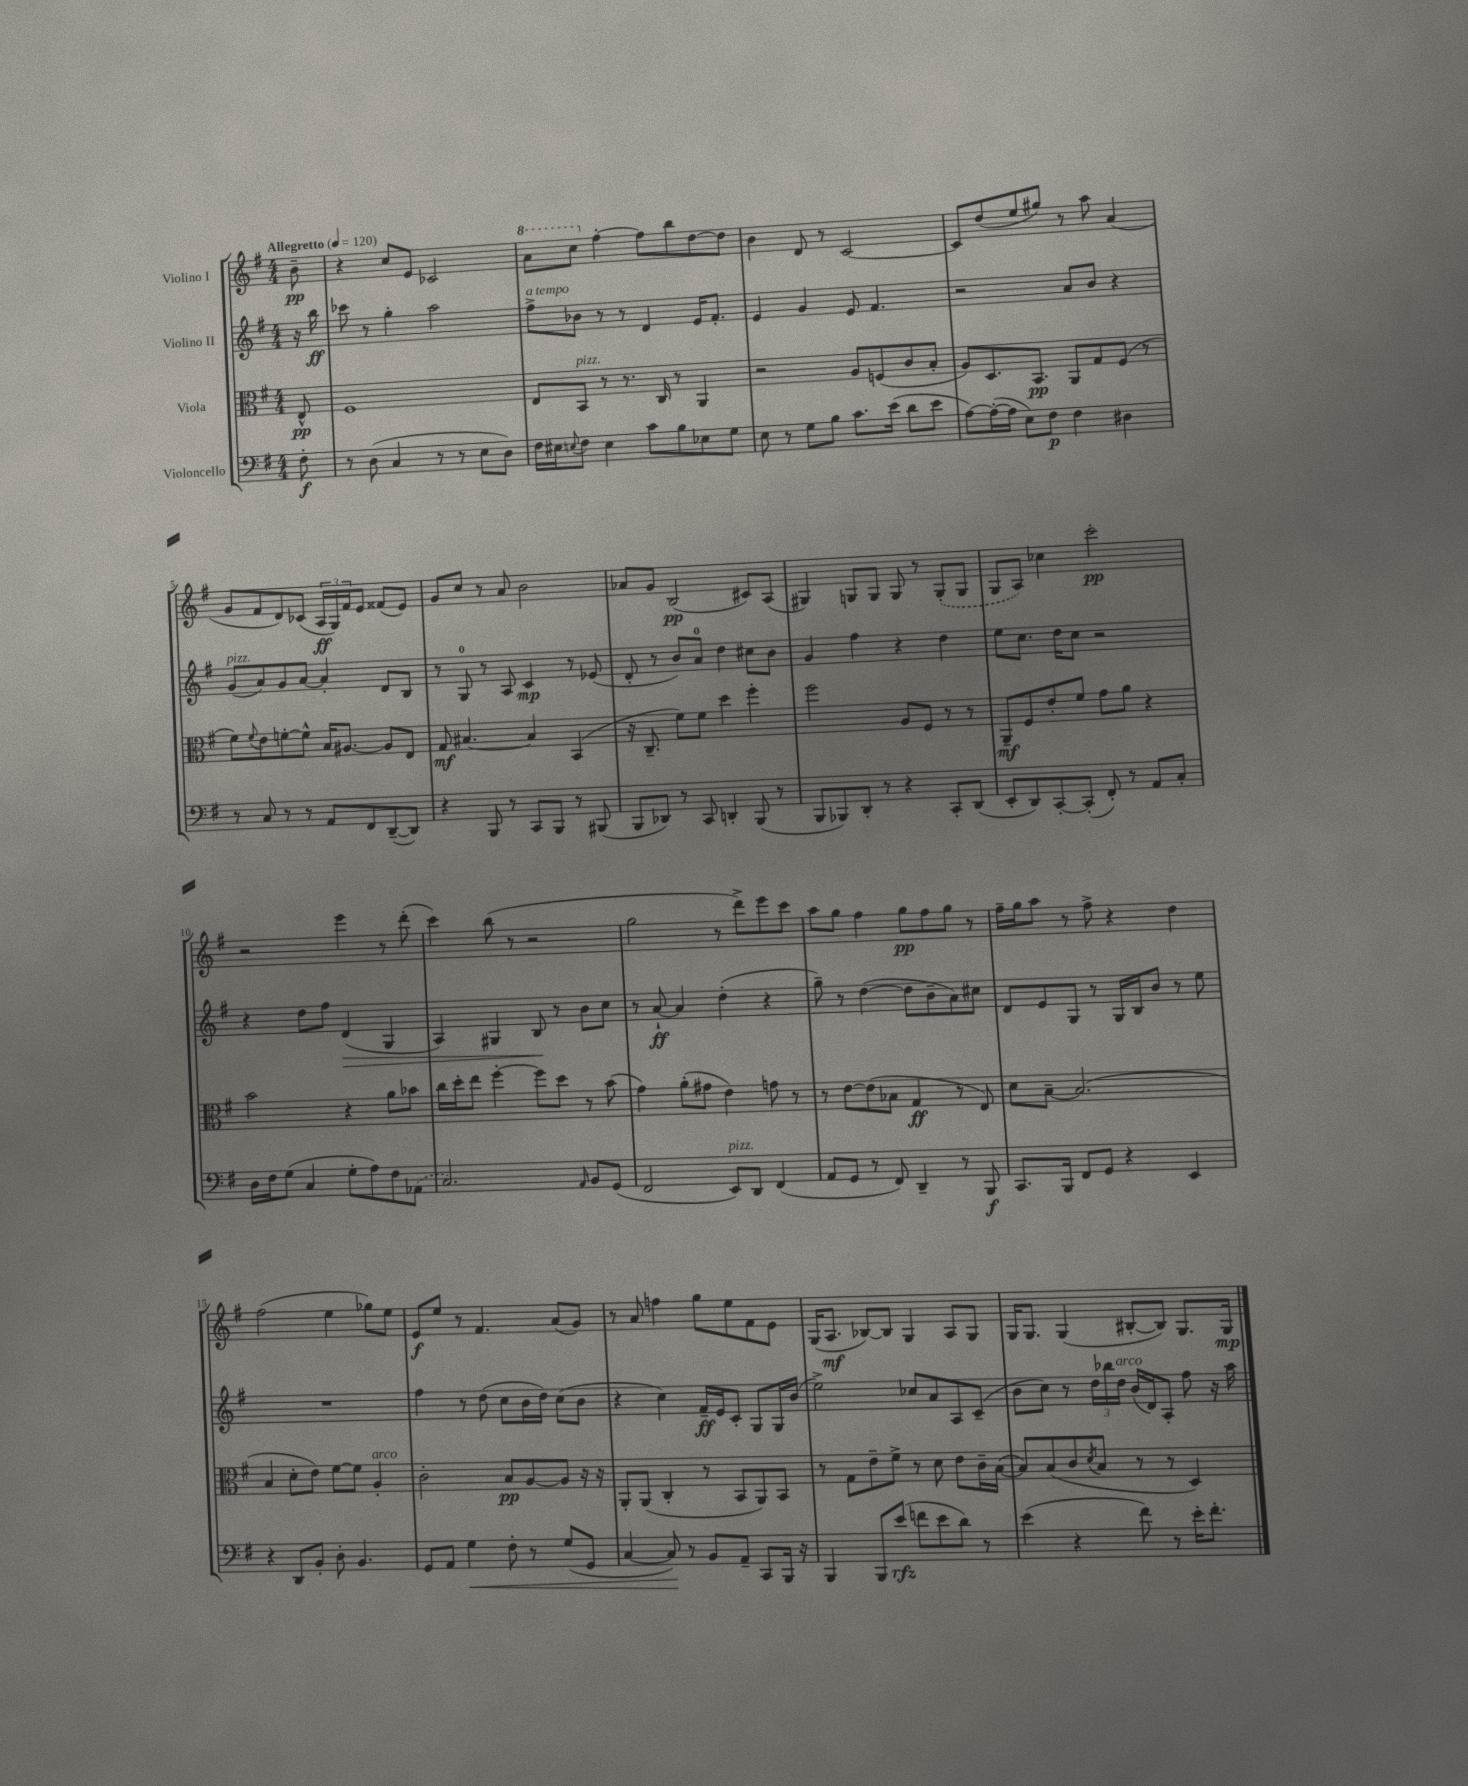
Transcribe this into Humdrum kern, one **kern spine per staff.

**kern	**kern	**kern	**kern
*staff4	*staff3	*staff2	*staff1
*clefF4	*clefC3	*clefG2	*clefG2
*k[f#]	*k[f#]	*k[f#]	*k[f#]
*M4/4	*M4/4	*M4/4	*M4/4
*MM120	*MM120	*MM120	*MM120
8F#'	8E^^	16r	8b~
.	.	16bb	.
=	=	=	=
8r	1F#	8ccc-	4r
(8D	.	8r	.
4C	.	4gg'	8cc
.	.	.	8e
8r	.	2aa	2c-
8r	.	.	.
8E	.	.	.
8D)	.	.	.
=	=	=	=
16F#	8E	8ff#^	8aa
16E#	.	.	.
8qqE	.	.	.
8F#	8BB	8b-	8ccc
4E	8r	8r	[4ff#'
.	8.r	8r	.
8c	.	4d	8ff#]
.	16C	.	.
8B	8r	.	8bb
8E-	4AA	16e	[8dd
.	.	8.f#'	.
8G	.	.	8dd]
=	=	=	=
8E	2r	4e	4b
8r	.	.	.
8G	.	4g	8d
8B	.	.	8r
8.c	8A	8e	[2c
.	(8F	4.f#	.
(16e	.	.	.
8d	8c	.	.
8e	8B'	.	.
=	=	=	=
[8A)	8A)	2r	8c]
(16A'_	8.D	.	(8dd
16A]	.	.	.
8E)	.	.	8ee
.	8.BB	.	.
8F#	.	.	8gg#)
4F#	8AA	8a	8r
.	8G	8b	8aa
4D#	(8F#	4r	(4a
.	8r	.	.
=	=	=	=
8r	8f#)	(8g	8g
.	8qqf#	.	.
8C	8e	8a)	8f#
8r	[8f'	8g	8d)
8r	8f^^]	[8a	(8c-
8AA	16B	4a']	24A
.	.	.	24G)
.	[8.A#	.	.
.	.	.	24f#
8FF#	.	.	8e
([8DD~	8A#]	8d	(8f##
8DD])	8E	8B	8e)
=	=	=	=
4r	8G	8r	8g
.	[4.B#	8G	8cc
8BBB	.	8r	8r
8r	.	8A	8a
8CC	4B#]	4c	2b
8BBB	.	.	.
8r	(4BB	8r	.
(8BBB#	.	(8e-	.
=	=	=	=
8BBB	16r	8d'	8a-
.	8.C~	.	.
8DD-)	.	8r	8g
8r	8f#)	8b)	(2B
8CC	8f#	8a	.
4DD'	4dd	4dd	.
(8BBB	4ff#'	8cc#	8c#)
8r	.	8b	(8A
=	=	=	=
8BBB	2ff#	4g	4G#)
8BBB-)	.	.	.
8DD'	.	4ff#	8G
8r	.	.	8G
4r	8A	4r	8G
.	8F#	.	8r
8CC'	8r	4dd	(8G'
(8DD	8r	.	8G
=	=	=	=
8EE'	8AA~	8ee	8G
8DD)	8F#	8.cc	8A)
[8CC'	8e'	.	4cc-
.	.	16dd	.
(8CC']	8f#	8cc	.
8FF#')	8g	2r	2ccc'
8r	8a	.	.
8AA	4r	.	.
8C'	.	.	.
=	=	=	=
16D	2b	4r	2r
16F#	.	.	.
(8G	.	.	.
4C	.	8dd	.
.	.	8ff#	.
8G'	4r	(4d	4eee
8A)	.	.	.
8F#	8a	4G	8r
(8AA-	8b-	.	(8ddd'
=	=	=	=
2.C)	16cc	4A)	4ccc)
.	16dd'	.	.
.	8ee	.	.
.	[4ff#'	4G#	(8bb
.	.	.	8r
.	8ff#]	8B	2r
.	8dd	8r	.
16qqAA	.	.	.
8BB	8r	8b	.
(8GG	(8b	8cc	.
=	=	=	=
2FF#	4g)	8r	2gg
.	.	[8a`	.
.	(8a'	4a]	.
.	8g#	.	.
8EE)	4e)	(4dd'	8r
8DD	.	.	8ddd^)
(4FF#	8g	4r	8eee
.	8r	.	8ccc
=	=	=	=
8AA	8r	8gg~)	8aa
8GG	[8e	8r	8gg
8r	(8e]	([4dd	4ff#
8FF#)	8B-	.	.
4DD~	4G	8dd]	8gg
.	.	8b~	8ff#
8r	8r	8a)	8gg
8BBB	8E)	8cc#	8r
=	=	=	=
8.CC	8d	8d	16ff#~
.	.	.	16gg
.	[8B~	8e	8aa
16BBB	.	.	.
8FF#	(2.B]	8G	8r
8GG	.	8r	8ff#^
4r	.	16G	4r
.	.	16B	.
.	.	8b	.
4EE	.	8r	4dd
.	.	8ee	.
=	=	=	=
4r	4B	1r	(2ff#
8DD	8d'	.	.
8BB'	8e)	.	.
8D'	[8f#	.	4ee
4.BB	8f#]	.	.
.	4A'	.	8gg-)
.	.	.	8ee
=	=	=	=
8GG	2c'	4ff#	8e
8AA	.	.	8ee
4G	.	8r	8r
.	.	(8dd	4.f#
8F#'	8B	8cc	.
8r	[8A	16b	.
.	.	16dd)	.
(8G	8A]	(8cc	(8a
8GG	16r	8b	8g)
.	16r	.	.
=	=	=	=
[4C	8AA'	4r	8r
.	(8AA	.	8a
8C])	4C'	4cc)	4ff
8r	.	.	.
8BB	8r	16f#~	8gg
.	.	16e	.
8AA~	8BB	8c'	8ee
8CC	8AA)	8G	8f#
16BBB	8BB	16G	8e
16r	.	(16b	.
=	=	=	=
4BBB	8r	2ee^)	(16G
.	.	.	8.A
.	8G	.	.
8BBB	8e~	.	[8B-)
(8e	8f#^	.	8B-]
8f	8r	8cc-	4G
8e	8d	8a	.
8d)	8e	8A	8A
8r	16c~	(8c~	8G
.	([16B	.	.
=	=	=	=
(4e	8B])	8b	16G
.	.	.	8.G
.	(8B	8cc)	.
4r	8c	8r	(4G
.	8qd	.	.
.	8B	24dd	.
.	.	24bb-	.
.	.	24dd	.
8f#)	8r	(16b	[8B#'
.	.	16d)	.
8r	8r	8A'	8B#])
16e'	4D)	8ff#	8.G
8.f#'	.	.	.
.	.	16r	.
.	.	16aa	16G
==	==	==	==
*-	*-	*-	*-
